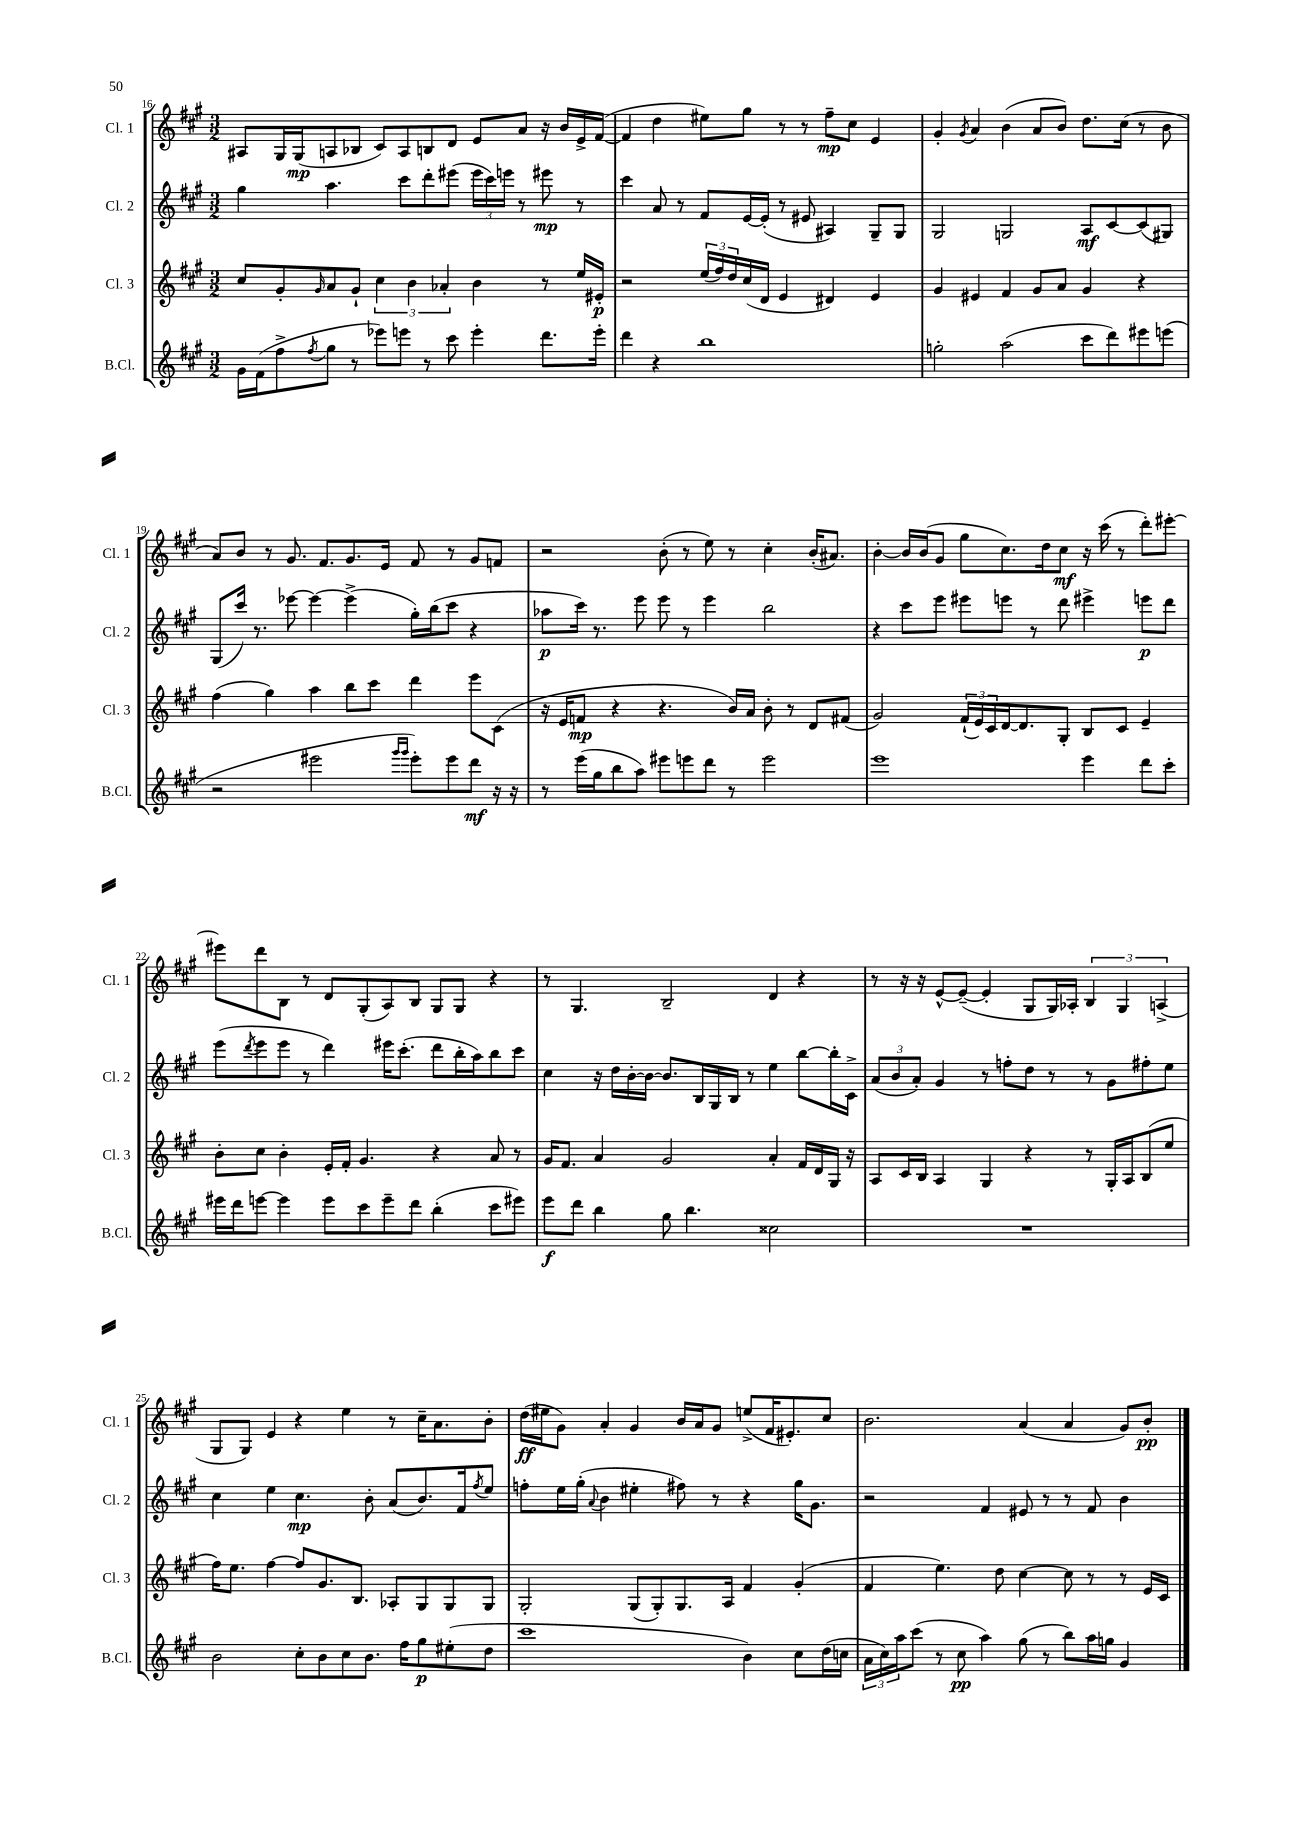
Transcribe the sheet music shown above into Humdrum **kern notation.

**kern	**kern	**kern	**kern
*staff4	*staff3	*staff2	*staff1
*clefG2	*clefG2	*clefG2	*clefG2
*k[f#c#g#]	*k[f#c#g#]	*k[f#c#g#]	*k[f#c#g#]
*M3/2	*M3/2	*M3/2	*M3/2
16g#\LL	8cc#/L	4gg#\	8A#/L
(16f#\J	.	.	.
8ff#^\	8g#'/	.	16G#/L
.	.	.	(16G#/J
8qff#/	16qqg#/	.	.
8gg#\J	8a/	4.aa\	8A/
8r	8g#`/J	.	8B-/J
8eee-\L)	6cc#\	.	8c#/L)
8eee\J	.	8ccc#\L	8A/
.	6b\	.	.
8r	.	8ddd'\	8B/
.	6a-'/	.	.
8ccc#\	.	(8eee#\J	8d/J
4eee'\	4b\	24eee#\LL	8e/L
.	.	24ccc#\)	.
.	.	24eee\JJ	.
.	.	8r	8a/J
8.ddd\L	8r	8eee#\	16r
.	.	.	16b/LL
.	16ee/LL	8r	16e^/
16eee'\Jk	16e#'/JJ	.	([16f#/JJ
=	=	=	=
4ddd\	2r	4ccc#\	4f#/]
4r	.	8a/	4dd\
.	.	8r	.
1bb	(24ee/LL	8f#/L	8ee#\L)
.	24ff#/)	.	.
.	24dd/	.	.
.	(16cc#/	[16e/L	8gg#\J
.	16d/JJ	(16e'/]JJ	.
.	4e/	8r	8r
.	.	8e#/	8r
.	4d#/)	4A#/)	8ff#~\L
.	.	.	8cc#\J
.	4e/	8G#~/L	4e/
.	.	8G#/J	.
=	=	=	=
2gg'\	4g#/	2G#/	4g#'/
.	.	.	8qg#/
.	4e#/	.	4a/
(2aa\	4f#/	2G/	(4b\
.	8g#/L	.	8a/L
.	8a/J	.	8b/J)
8ccc#\L	4g#/	8A/L	8.dd\L
8ddd\)	.	[8c#/	.
.	.	.	(16cc#\Jk
8eee#\	4r	(8c#/]	8r
(8eee\J	.	8G#/J)	8b\
=	=	=	=
2r	(4ff#\	(8G#/L	8a/L)
.	.	16ccc#/Jk)	8b/J
.	.	8.r	.
.	4gg#\)	.	8r
.	.	[8eee-\	8.g#/
2eee#\	4aa\	4eee-\_	.
.	.	.	8.f#/L
.	8bb\L	(4eee-^\]	8.g#/
.	8ccc#\J	.	.
.	.	.	16e/Jk
16qqggg#/LL	.	.	.
16qqggg#/JJ	.	.	.
8eee#'\L)	4ddd\	16gg#'\LL)	8f#/
.	.	(16bb\J	.
8eee#\	.	8ccc#\J	8r
8ddd\J	8eee\L	4r	8g#/L
16r	(8c#\J	.	8f/J
16r	.	.	.
=	=	=	=
8r	16r	8aa-\L	2r
.	16e/LK	.	.
(16eee\LL	8f/J	16ccc#\Jk)	.
16gg#\J	.	8.r	.
8bb\	4r	.	.
8aa\J)	.	8eee\	.
8eee#\L	4.r	8eee\	(8b'\
8eee\	.	8r	8r
8ddd\J	.	4eee\	8ee\)
8r	16b/LL)	.	8r
.	16a/JJ	.	.
2eee\	8b'\	2bb\	4cc#'\
.	8r	.	.
.	8d/L	.	(16b'/LK
.	.	.	8.a#/J)
.	(8f#/J	.	.
=	=	=	=
1eee	2g#/)	4r	[4b'\
.	.	8ccc#\L	16b/]LL
.	.	.	(16b/J
.	.	8eee\J	8g#/J
.	(24f#`/LL	8eee#\L	8gg#\L
.	24e/)	.	.
.	24c#/	.	.
.	[16d/J	8eee\J	8.cc#\)
.	8.d/]	.	.
.	.	8r	.
.	.	.	16dd\k
.	8G#'/J	8ddd\	8cc#\J
4eee\	8B/L	4eee#^\	16r
.	.	.	(16ccc#\
.	8c#/J	.	8r
8ddd\L	4e~/	8eee\L	8ddd'\L)
8ccc#'\J	.	8ddd\J	[8eee#'\J
=	=	=	=
16eee#\LL	8b'\L	(8eee\L	8eee#\]L
16ddd\J	.	.	.
.	.	8qddd/	.
[8eee\J	8cc#\J	8eee\	8ddd\
4eee\]	4b'\	8eee\J	8B\J
.	.	8r	8r
8eee\L	16e'/LL	4ddd\)	8d/L
.	16f#'/JJ	.	.
8ccc#\	4.g#/	.	(8G#'/
8eee~\	.	16eee#\LK	8A/)
.	.	(8.ccc#'\J	.
8ddd\J	.	.	8B/J
(4bb'\	4r	8ddd\L	8G#/L
.	.	16bb'\L	8G#/J
.	.	16aa\J)	.
8ccc#\L	8a/	8bb\	4r
8eee#\J)	8r	8ccc#\J	.
=	=	=	=
8eee\L	16g#/LK	4cc#\	8r
.	8.f#/J	.	.
8ddd\J	.	.	4.G#/
4bb\	4a/	16r	.
.	.	16dd\LL	.
.	.	[16b'\	.
.	.	16b\_JJ	.
8gg#\	2g#/	8.b/]L	2B~/
4.bb\	.	.	.
.	.	16B/L	.
.	.	16G#/	.
.	.	16B/JJ	.
.	.	8r	.
2cc##\	4a'/	4ee\	4d/
.	16f#/LL	[8bb\L	4r
.	16d/	.	.
.	16G#/JJ	16bb'\]L	.
.	16r	16c#^\JJ	.
=	=	=	=
1.r	8A/L	(12a/L	8r
.	.	12b/	.
.	16c#/L	.	16r
.	.	12a'/J)	.
.	16B/JJ	.	16r
.	4A/	4g#/	[8e^^/L
.	.	.	(8e~/_J
.	4G#/	8r	4e'/]
.	.	8ff'\L	.
.	4r	8dd\J	8G#/L
.	.	8r	16G#/L)
.	.	.	16A-'/JJ
.	8r	8r	6B/
.	16G#'/LL	8g#\L	.
.	.	.	6G#/
.	16A/J	.	.
.	(8B/	8ff#'\	.
.	.	.	(6A^/
.	8ee/J	8ee\J	.
=	=	=	=
2b\	16ff#\LK)	4cc#\	8G#/L
.	8.ee\J	.	.
.	.	.	8G#/J)
.	[4ff#\	4ee\	4e/
8cc#'\L	8ff#/]L	4.cc#\	4r
8b\	8.g#/	.	.
8cc#\	.	.	4ee\
.	8.B/J	.	.
8.b\J	.	8b'\	.
.	8A-'/L	(8a/L	8r
16ff#\LK	.	.	.
8gg#\	8G#/	8.b/)	16cc#~\LK
.	.	.	8.a\
(8ee#'\	8G#/	.	.
.	.	16f#/k	.
.	.	8qff#/	.
8dd\J	8G#/J	8ee/J	8b'\J
=	=	=	=
1ccc#	2G#'/	8ff'\L	(16dd\LL
.	.	.	16ee#\J
.	.	16ee\L	8g#\J)
.	.	(16gg#'\JJ	.
.	.	8qqa/	.
.	.	4b\	4a'/
.	(8G#/L	4ee#'\	4g#/
.	8G#'/)	.	.
.	8.G#/	8ff#\)	16b/LL
.	.	.	16a/J
.	.	8r	8g#/J
.	16A/Jk	.	.
4b\)	4f#/	4r	(8ee^/L
.	.	.	16f#/K
.	.	.	8.e#'/)
8cc#\L	(4g#'/	16gg#\LK	.
.	.	8.g#\J	.
(16dd\L	.	.	8cc#/J
16cc\JJ	.	.	.
=	=	=	=
24a\LL	4f#/	2r	2.b\
24cc#\)	.	.	.
24aa\J	.	.	.
(8ccc#\J	.	.	.
8r	4.ee\)	.	.
8cc#\	.	.	.
4aa\)	.	4f#/	.
.	8dd\	.	.
(8gg#\	[4cc#\	8e#/	(4a/
8r	.	8r	.
8bb\L)	8cc#\]	8r	4a/
16aa\L	8r	8f#/	.
16gg\JJ	.	.	.
4g#/	8r	4b\	8g#/L)
.	16e/LL	.	8b'/J
.	16c#/JJ	.	.
==	==	==	==
*-	*-	*-	*-
